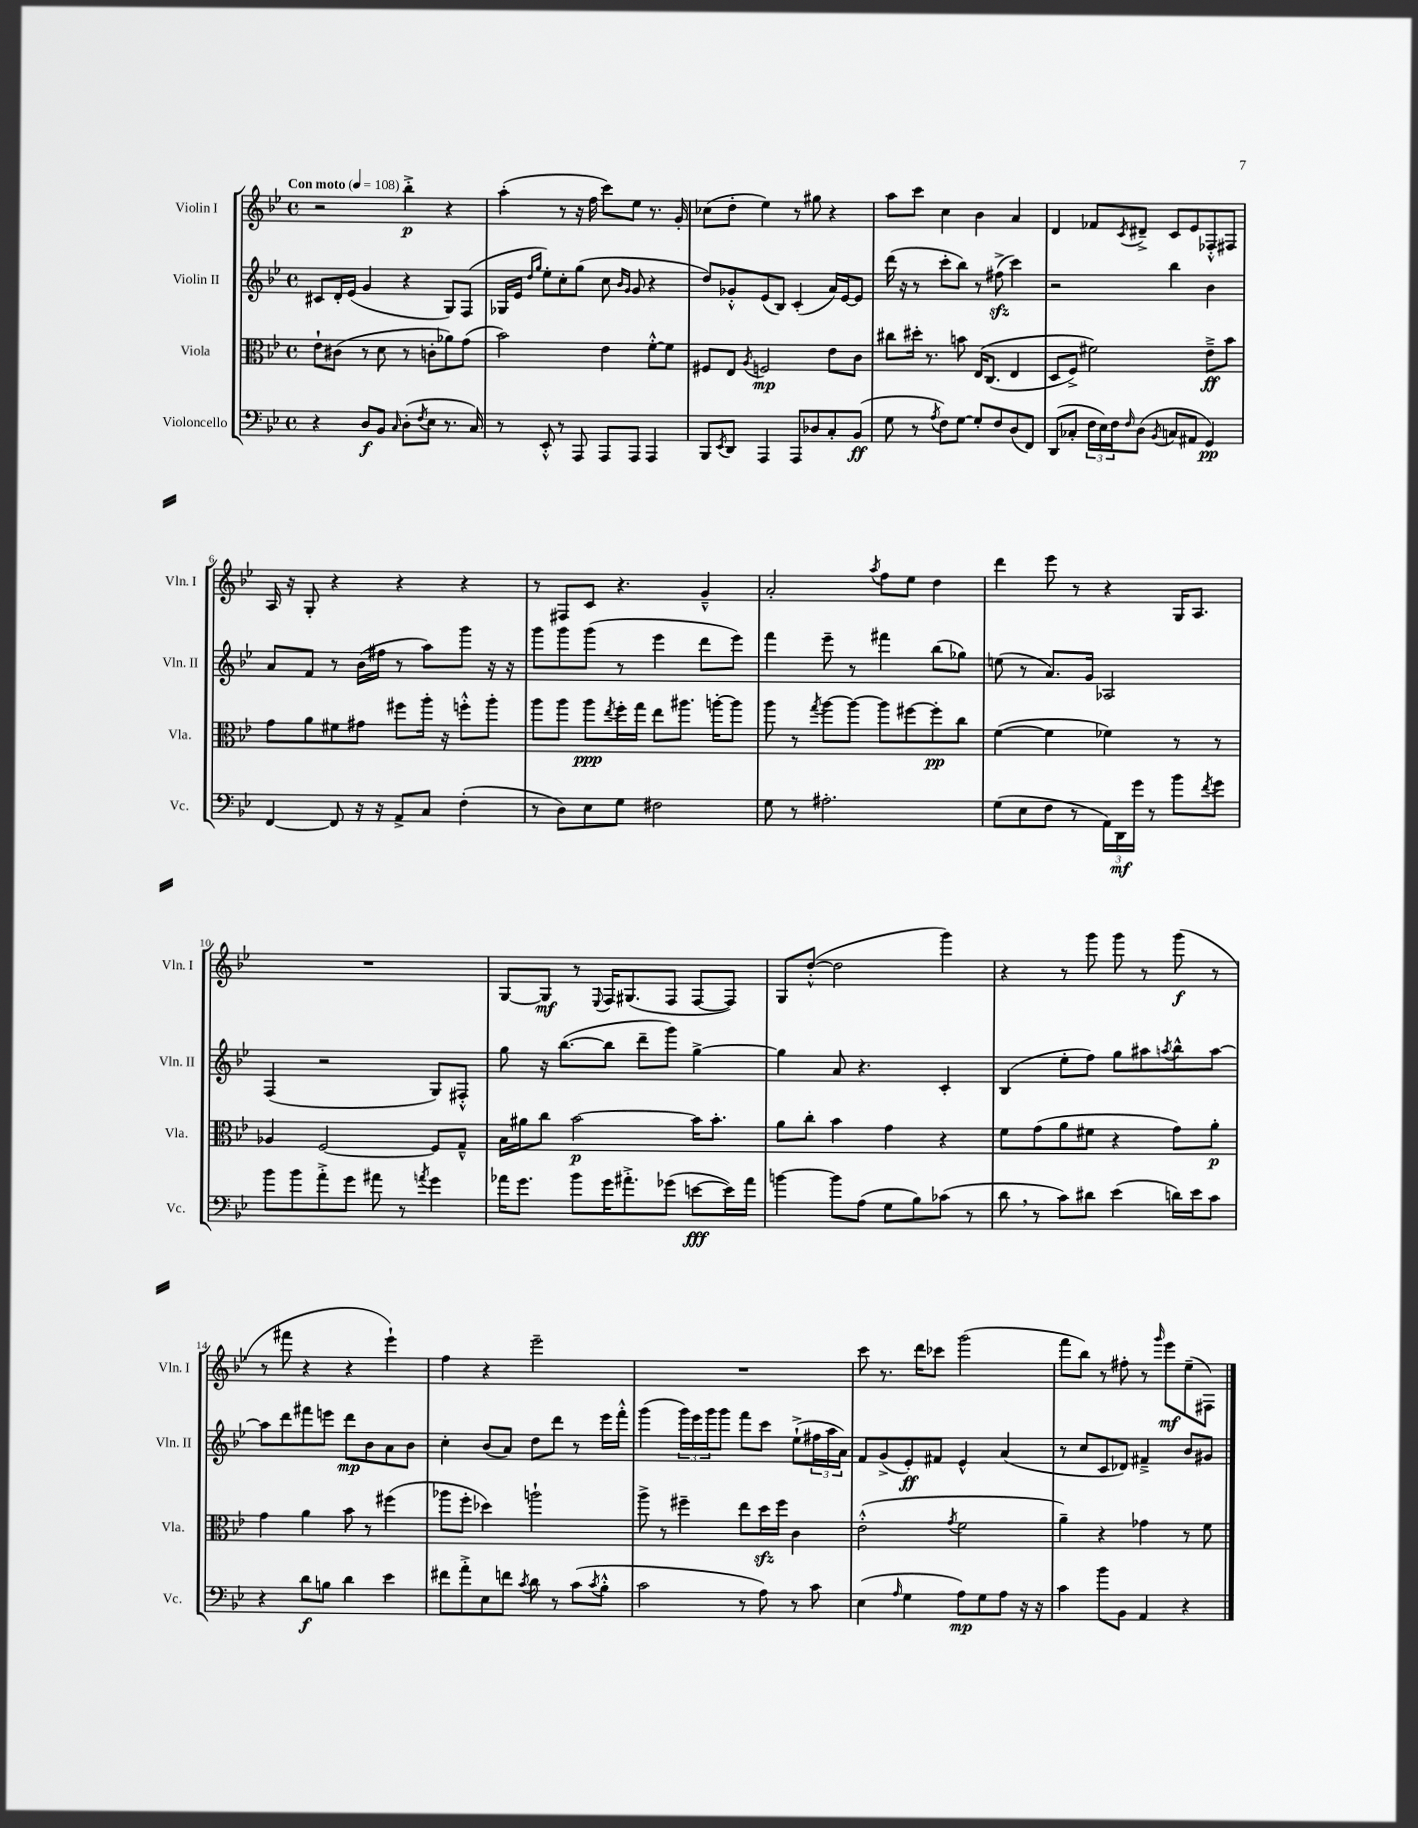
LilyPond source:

<<
\new StaffGroup <<
\new Staff = "s0" \with { instrumentName = "Violin I" shortInstrumentName = "Vln. I" } {
    \clef treble \key bes \major \defaultTimeSignature \time 4/4 \tempo "Con moto" 4 = 108
    r2 bes''4-.->\p r4 |
    a''4-.( r8 r16 f''16 c'''8) ees''8 r8. g'16-. |
    ces''8( d''8-. ees''4) r8 gis''8 r4 |
    a''8 c'''8 c''4 bes'4 a'4 |
    d'4 fes'8 \acciaccatura { c'8 } dis'8---> c'8 ees'8 fes8-.-^ fis8 |
    a16 r16 g8-. r4 r4 r4 |
    r8 fis8 c'8 r4. g'4---^ |
    a'2-. \acciaccatura { a''8 } f''8 ees''8 d''4 |
    d'''4 ees'''8 r8 r4 g16 a8. |
    R1 |
    g8~ g8\mf r8 \appoggiatura { ees8 } f16 gis8.( f8 f8~ f8) |
    g8 d''8~-.-^( d''2 g'''4) |
    r4 r8 g'''8 g'''8 r8 g'''8\f( r8 |
    r8 fis'''8 r4 r4 ees'''4-!) |
    f''4 r4 ees'''2-- |
    R1 |
    c'''8 r8. d'''16 ces'''8 g'''2( |
    f'''8 bes''8) r8 fis''8-. r8 \grace { g'''16 } ees'''8\mf ees''8--( fis8) \bar "|." |
}
\new Staff = "s1" \with { instrumentName = "Violin II" shortInstrumentName = "Vln. II" } {
    \clef treble \key bes \major \defaultTimeSignature \time 4/4
    cis'8 d'16-. ees'16( g'4 r4 g8) f8( |
    ges16 ees'16 \grace { d''16 g''16 } ees''8-.) c''8-. g''8( c''8 \grace { bes'16 g'16 } g'8 r4 |
    d''8) ges'8-.-^ ees'8( bes8) c'4-.( a'16) ees'16~ ees'8 |
    d'''16( r16 r8 c'''8-. bes''8) r8 fis''8->\sfz( c'''4) |
    r2 bes''4 bes'4 |
    a'8 f'8 r8 bes'16( fis''16 r8 a''8) g'''8 r16 r16 |
    g'''8 g'''8 g'''8( r8 ees'''4 d'''8 ees'''8) |
    f'''4 ees'''8-- r8 fis'''4 bes''8( ges''8) |
    e''8( r8 a'8.) g'16 aes2 |
    f4( r2 g8) fis8-.-^ |
    g''8 r16 bes''8.~( bes''8 d'''8-- g'''8) g''4~-> |
    g''4 a'8 r4. c'4-. |
    bes4( ees''8-. f''8) g''8 ais''8 \acciaccatura { a''8 } bes''8-^ a''8~ |
    a''8 d'''8 fis'''8 e'''8 d'''8\mp bes'8 a'8 bes'8 |
    c''4-. bes'8( a'8) d''8 d'''8 r8 ees'''16 f'''16-.-^ |
    g'''4( \tuplet 3/2 { g'''16) ees'''16 g'''16 } g'''8 f'''8 c'''8 ees''8-!->( \tuplet 3/2 { fis''16 a''16 a'16) } |
    f'8 g'8->( ees'8-.\ff) fis'8 ees'4-^ a'4( |
    r8 c''8 c'8 des'8) fis'4---> bes'8 gis'8 \bar "|." |
}
\new Staff = "s2" \with { instrumentName = "Viola" shortInstrumentName = "Vla." } {
    \clef alto \key bes \major \defaultTimeSignature \time 4/4
    ees'8-! cis'8( r8 d'8 r8 c'8-. aes'8) g'8( |
    bes'2) ees'4 f'8~-.-^ f'8 |
    fis8 ees8 \acciaccatura { a8 } f2\mp ees'8 c'8 |
    cis''8 dis''16-. r8. b'8 ees16\( c8.( ees4 |
    d8 f8->) fis'2\) ees'8--->\ff bes'8 |
    g'8 a'8 fis'8 gis'8 fis''8 a''16-. r16 f''8-.-^ a''8-. |
    a''8 a''8 a''8\ppp \acciaccatura { ees''8 } f''16-. g''16 ees''8 ais''8. a''16~-. a''8 |
    a''8 r8 \acciaccatura { g''8 } a''8~ a''8~ a''8 fis''8~ fis''8-.\pp c''8 |
    f'4~( f'4 fes'4) r8 r8 |
    aes4 f2~ f8 g8---^ |
    bes16 ais'16 c''8 bes'2~\p bes'16 bes'8.-. |
    a'8 c''8-. bes'4 g'4 r4 |
    f'8 g'8( a'8 fis'8 r4 g'8) a'8-.\p |
    g'4 a'4 bes'8 r8 fis''4( |
    aes''8 f''8-. des''4) a''2-! |
    a''8-> r8 fis''4-- ees''8 d''16\sfz fis''16 c'4 |
    ees'2-.-^( \acciaccatura { g'8 } f'2 |
    a'4--) r4 ges'4 r8 f'8 \bar "|." |
}
\new Staff = "s3" \with { instrumentName = "Violoncello" shortInstrumentName = "Vc." } {
    \clef bass \key bes \major \defaultTimeSignature \time 4/4
    r4 d8\f bes,8 \grace { c16 } d8-.( \acciaccatura { f8 } ees8 r8. c16) |
    r8 ees,8-.-^ r8 a,,8 a,,8 a,,8 a,,4 |
    bes,,8 \acciaccatura { ees,8 } d,8 a,,4 a,,8 des8 c8-. bes,8\ff( |
    g8 r8 \acciaccatura { a8 } f8) g8~ g8-. f8 d8( f,8) |
    d,8( ces8-. \tuplet 3/2 { f16 ees16) f16 } \grace { f16 } d8( \acciaccatura { bes,8 } c8 ais,8 g,4\pp) |
    f,4~ f,8 r16 r16 a,8-> c8 f4-.( |
    r8 d8) ees8 g8 fis2 |
    g8 r8 ais2.-. |
    g8( ees8 f8 r8 \tuplet 3/2 { a,16) d,16\mf g'16 } r8 bes'8 \acciaccatura { f'8 } g'8 |
    bes'8 bes'8 a'8-.-> g'8 ais'8 r8 \acciaccatura { a'8 } g'4 |
    aes'16 g'8. bes'8 g'16 ais'8.-.-> ges'8( e'8~\fff e'16) ais'16 |
    b'4~ b'8 a8( g8 bes8) ces'8( r8 |
    d'8 \breathe r8 c'8) dis'8 ees'4( d'16) ees'16 c'8 |
    r4 d'8\f b8 d'4 ees'4 |
    fis'8 a'8-.-> ees8 f'8 \acciaccatura { c'8 } d'8 r8 c'8( \acciaccatura { c'8 } bes8-.-^ |
    c'2 r8 a8) r8 c'8 |
    ees4( \grace { a16 } g4 a8\mp) g8 a8 r16 r16 |
    c'4 bes'8 bes,8 a,4 r4 \bar "|." |
}
>>
>>
